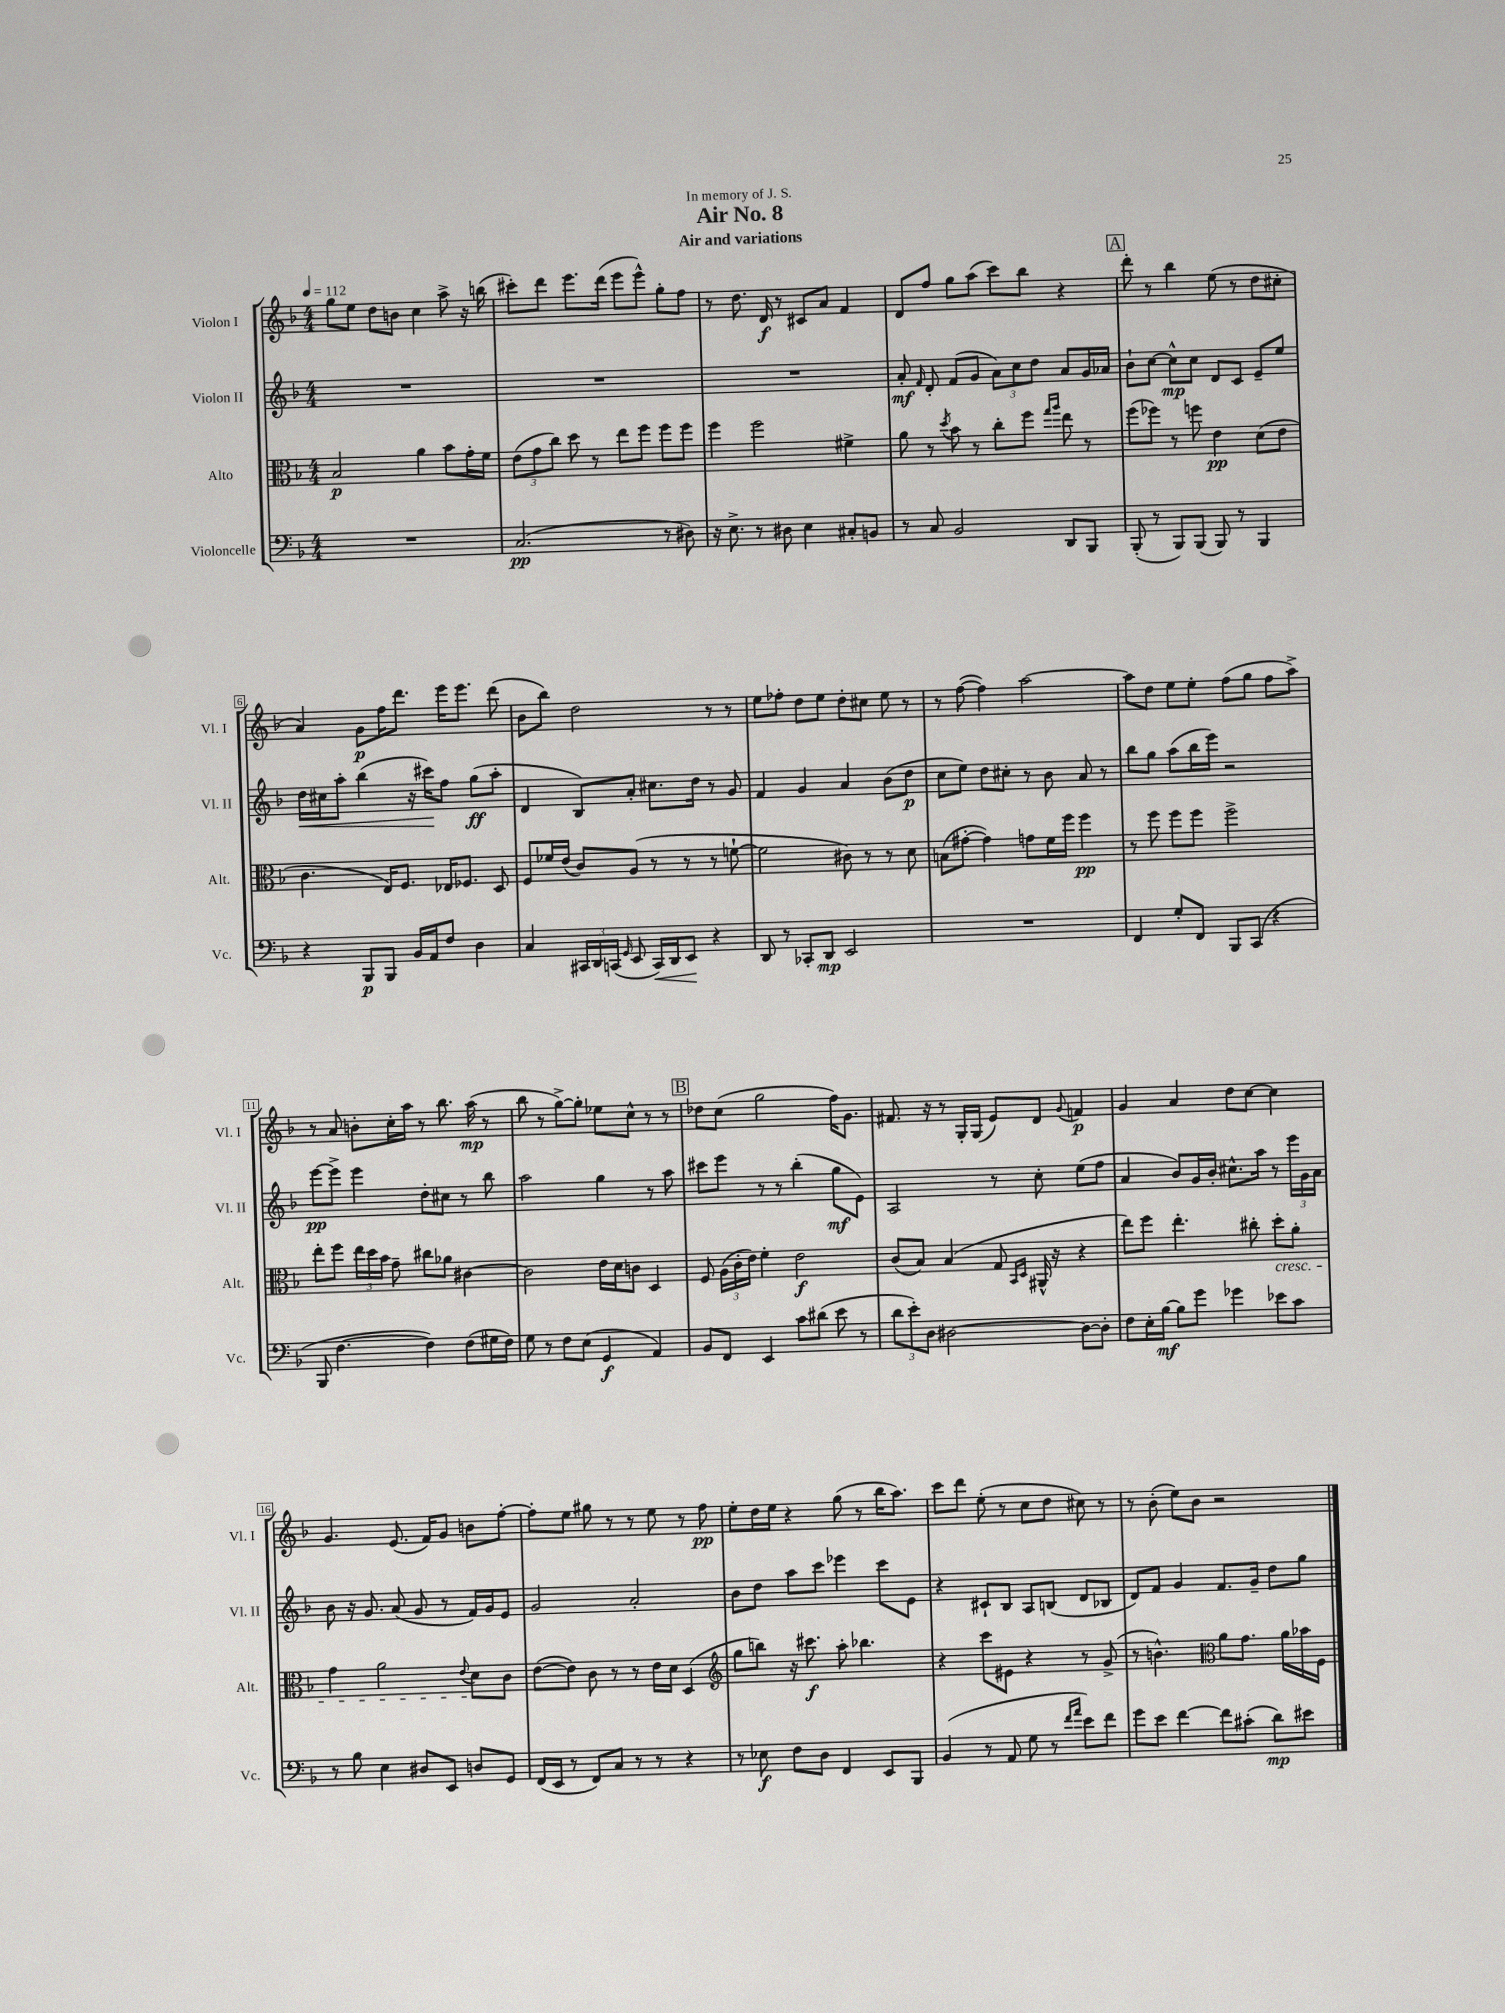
\header { title = "Air No. 8" subtitle = "Air and variations" dedication = "In memory of J. S." }
<<
\new StaffGroup <<
\new Staff = "s0" \with { instrumentName = "Violon I" shortInstrumentName = "Vl. I" } {
    \clef treble \key f \major \numericTimeSignature \time 4/4 \tempo 4 = 112
    \autoBeamOff g''8[ e''8] d''8[ b'8] c''4 a''8-> r16 b''16( |
    cis'''8[-.) d'''8] e'''8.[ d'''16]( e'''8[ e'''8]-^) g''8[-. f''8] |
    r8 d''8. d'16\f r8 cis'8[ a'8] f'4 |
    d'8[ f''8] g''8[ a''8]( c'''8[) bes''8] r4 |
    \mark \markup { \box "A" } d'''8-. r8 bes''4 e''8( r8 d''8[ cis''8]-. |
    a'4) g'8[\p f''16 d'''8.] e'''16[ e'''8.] d'''8( |
    bes'8[ bes''8]) d''2 r8 r8 |
    e''8[ fes''8]-. d''8[ e''8] d''8[-. cis''8] e''8 r8 |
    r8 f''8~( f''4) a''2~ |
    a''8[ d''8] e''8[ e''8]-. f''8[( g''8] f''8[ a''8]->) |
    r8 a'8 b'8[-. c''16-. a''16] r8 bes''8. a''16\mp( r8 |
    bes''8 r8 g''8[~->) g''8]-. ees''8[ c''8]-^ r8 r8 |
    \mark \markup { \box "B" } des''8[ c''8]( g''2 f''16[) g'8.] |
    fis'8. r16 r8 g16[-. g16]( e'8[) d'8] \appoggiatura { g'8 } f'4\p |
    g'4 a'4 d''8[ c''8]~ c''4 |
    g'4. e'8.( f'16[) g'8] b'8[ f''8]~-. |
    f''8[-. e''8] gis''8 r8 r8 e''8 r8 f''8\pp |
    e''8[-. d''16 e''16] r4 g''8( r8 bes''16[ a''8.]) |
    c'''8[ d'''8] e''8-.( r8 c''8[ d''8] cis''8) r8 |
    r8 bes'8-.( e''8[) bes'8] r2 \bar "|." |
}
\new Staff = "s1" \with { instrumentName = "Violon II" shortInstrumentName = "Vl. II" } {
    \clef treble \key f \major \numericTimeSignature \time 4/4
    \autoBeamOff R1 |
    R1 |
    R1 |
    a'8-.\mf \grace { f'16 } d'8-. f'8[( g'8] \tuplet 3/2 { a'8[) c''8 d''8] } a'8[ g'16 aes'16] |
    \mark \markup { \box "A" } bes'8[-! c''8]~ c''8[-^\mp c''8] d'8[ c'8] e'8[-- e''8] |
    d''16[\< cis''16 a''8]-. bes''4( r16 cis'''16[\!) f''8] g''8[\ff( a''8]-. |
    d'4 bes8[) a'8]-. cis''8.[ d''16] r8 g'8 |
    f'4 g'4 a'4 bes'8[( d''8]\p |
    c''8[ e''8]) d''8[ cis''8]-. r8 bes'8 a'8 r8 |
    bes''8[ g''8] a''8[( bes''16 e'''16]) r2 |
    e'''8[~\pp e'''8]-> e'''4 d''8[-. cis''8] r8 bes''8 |
    a''2 g''4 r8 a''8 |
    \mark \markup { \box "B" } cis'''8[ e'''8] r8 r8 bes''4-.( g''8[\mf e'8]) |
    a2 r8 c''8-. e''8[( f''8] |
    a'4 bes'8[) g'16 bes'16]-. cis''8.[-^ a''16] r8 \tuplet 3/2 { e'''16[ g'16 a'16] } |
    bes'8 r16 g'8. a'8( g'8 r8 f'16[) g'16 e'8] |
    g'2 a'2-. |
    bes'8[ d''8] a''8[ c'''8] ees'''4 c'''8[ e'8] |
    r4 cis'8[-! bes8] a8[ b8]( d'8[ bes8] |
    d'8[) f'8] g'4 f'8.[ g'16]-- d''8[ g''8] \bar "|." |
}
\new Staff = "s2" \with { instrumentName = "Alto" shortInstrumentName = "Alt." } {
    \clef alto \key f \major \numericTimeSignature \time 4/4
    \autoBeamOff bes2\p a'4 bes'8[ g'16-. f'16] |
    \tuplet 3/2 { e'8[( g'8 c''8]) } d''8 r8 e''8[ f''8] f''8[ f''8] |
    f''4 f''2 fis'4-> |
    a'8 r8 \acciaccatura { d''8 } bes'8 r8 c''8[-. f''8] \grace { g''16[ a''16] } e''8 r8 |
    \mark \markup { \box "A" } f''8[( fes''8]) r8 f''8 e'4\pp d'8[( e'8] |
    c'4. e16[) f8.] ees16[ fes8.] d8 |
    f8[ fes'16 e'16]( c'8[) a8]( r8 r8 r8 f'8~-! |
    f'2 cis'8) r8 r8 d'8 |
    b8[( gis'8]~-. gis'4) g'8[ f'16 f''16] f''4\pp |
    r8 f''8 f''8[ f''8] f''2-> |
    e''8[-. f''8] \tuplet 3/2 { e''16[ d''16 bes'16] } g'8-- cis''8[ aes'8] cis'4~ |
    cis'2 e'16[ d'16 c'8] d4 |
    \mark \markup { \box "B" } f8 \tuplet 3/2 { a16[( c'16-. e'16]) } f'4-. e'2\f |
    c'8[( bes8]) bes4( g8 \grace { bes,16[ d16] } ais,16-^ r16 r4 |
    e''8[) f''8] e''4.-. cis''8-. d''8[-.\cresc a'8]-. |
    g'4 a'2 \appoggiatura { e'8 } d'8[\! c'8] |
    e'8[~( e'8]) c'8 r8 r8 e'16[ d'16] d4( |
    \clef treble g''8[ b''8]) r16 cis'''8.\f a''8-. bes''4. |
    r4 c'''8[ eis'8] r4 r8 g'8->( |
    r8 b'4.-^) \clef alto a'8[ g'8.] a'16[ bes'16 f16] \bar "|." |
}
\new Staff = "s3" \with { instrumentName = "Violoncelle" shortInstrumentName = "Vc." } {
    \clef bass \key f \major \numericTimeSignature \time 4/4
    \autoBeamOff R1 |
    c2.\pp( r8 dis8) |
    r16 e8.-> r8 dis8 e4 cis8[-. b,8] |
    r8 c8 bes,2 d,8[ bes,,8] |
    \mark \markup { \box "A" } bes,,8-.( r8 bes,,8[) bes,,8]( bes,,8) r8 bes,,4 |
    r4 bes,,8[\p bes,,8] bes,16[ a,16 f8] d4 |
    c4 \tuplet 3/2 { cis,16[ d,16 c,16]( } \grace { g,16 } e,8 c,16[\<) d,16 e,8]\! r4 |
    d,8 r8 ces,8[-. d,8]\mp e,2 |
    R1 |
    f,4 g8[-. f,8] bes,,8[ c,8]( r4 |
    bes,,8 f4.~ f4) f8[( gis16 f16]) |
    g8 r8 f8[ e8]( g,4\f a,4) |
    \mark \markup { \box "B" } bes,8[ f,8] e,4 c'8[ dis'8]( e'8 r8 |
    \tuplet 3/2 { d'8[ e'8-.) d8] } dis2~ dis8[~ dis8]-. |
    f8[ e16-. bes16]~\mf bes8[ g'8] ges'4 ees'8[ c'8] |
    r8 bes8 e4 dis8[ e,8] d8[ g,8] |
    f,16[( e,16] r8 f,8[) c8] r8 r8 r4 |
    r8 ees8\f f8[ d8] f,4 e,8[ bes,,8] |
    bes,4( r8 a,8 g8 r8 \grace { f'16[ a'16] } e'8[) f'8] |
    g'8[ e'8] f'4~ f'8[ cis'8]-.( d'8[\mp) eis'8] \bar "|." |
}
>>
>>
\layout { \context { \Score \override BarNumber.stencil = #(make-stencil-boxer 0.1 0.3 ly:text-interface::print) } }
